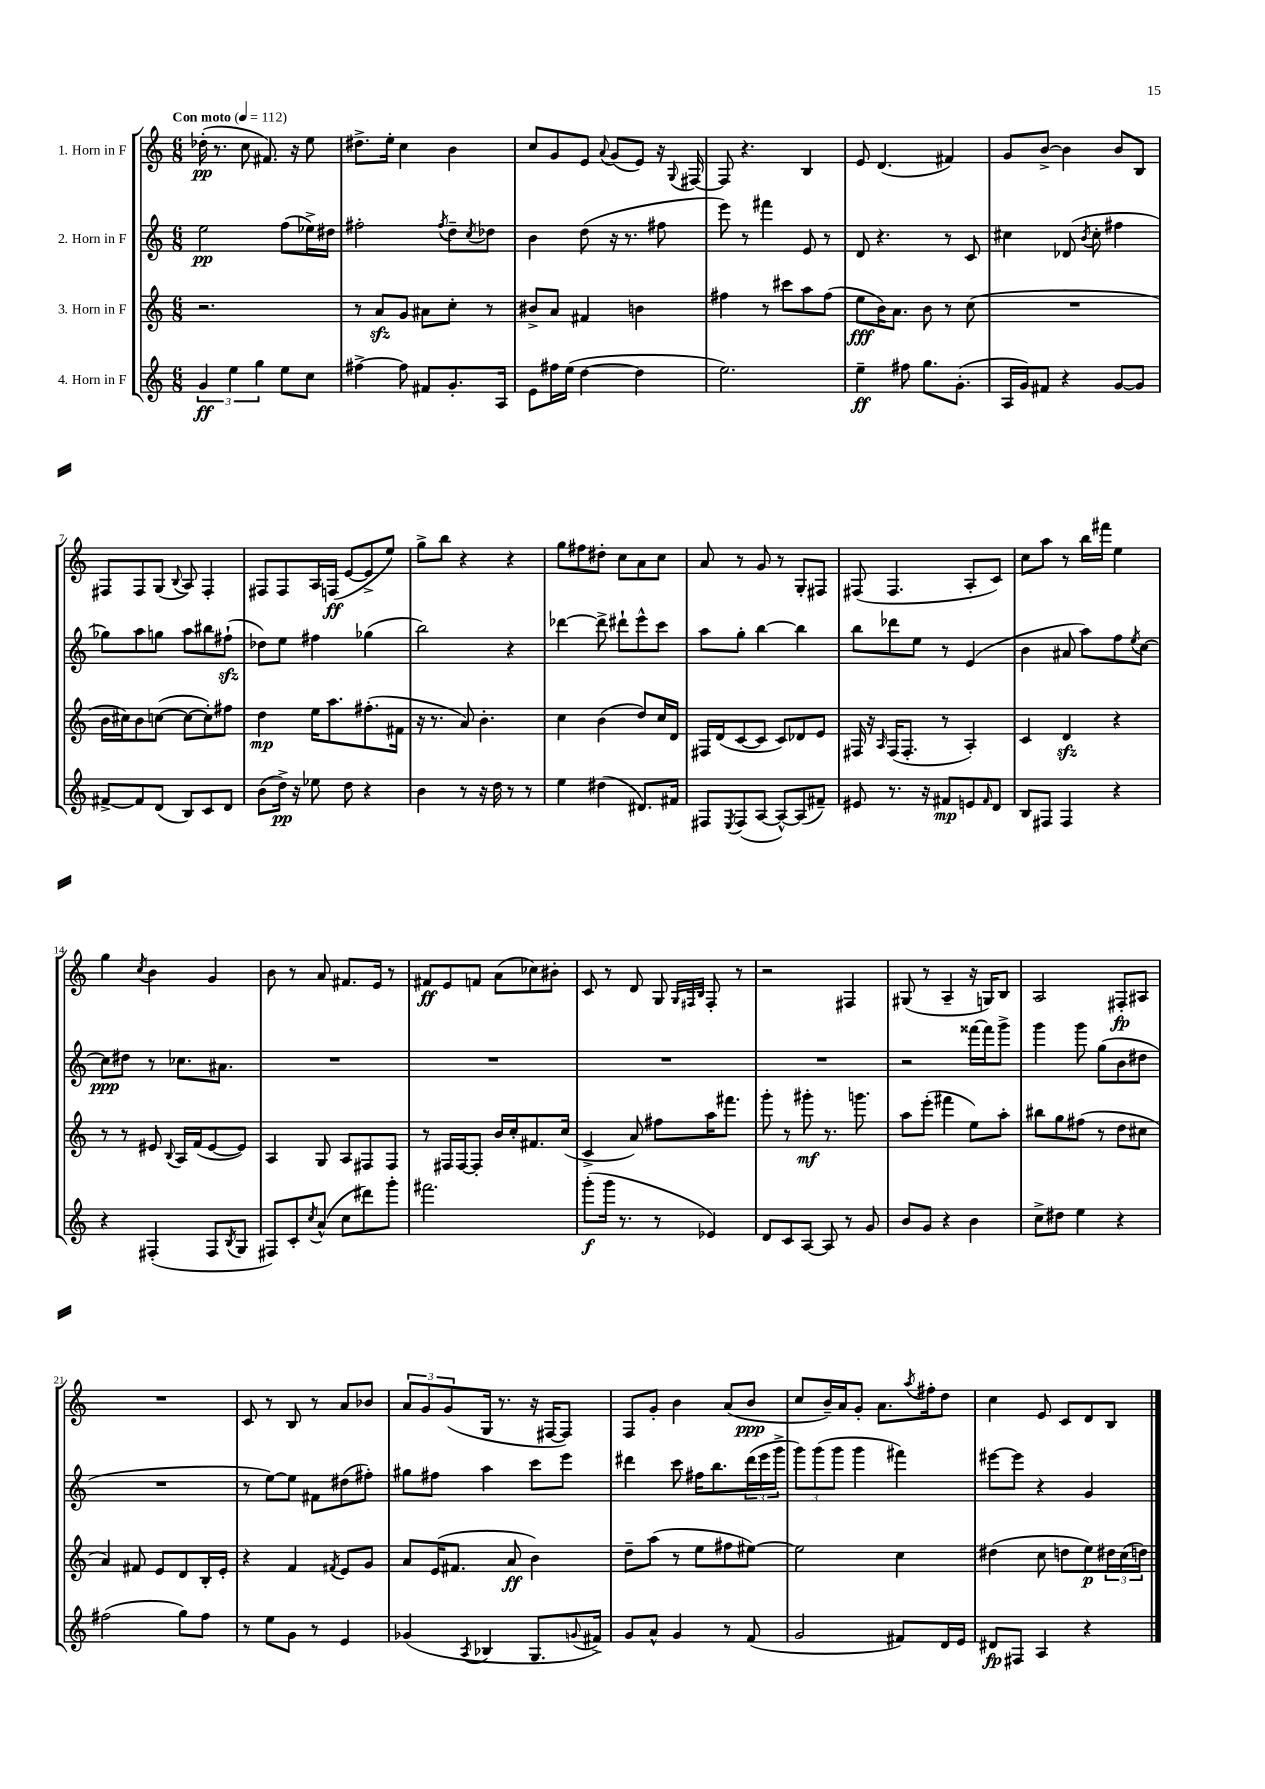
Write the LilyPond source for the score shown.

<<
\new StaffGroup <<
\new Staff = "s0" \with { instrumentName = "1. Horn in F" } {
    \clef treble \key c \major \numericTimeSignature \time 6/8 \tempo "Con moto" 4 = 112
    des''16-.\pp( r8. c''8 fis'8.) r16 e''8 |
    dis''8.-> e''16-. c''4 b'4 |
    c''8 g'8 e'8 \appoggiatura { a'8 } g'8( e'8) r16 \appoggiatura { g8 } fis16~ |
    fis8 r4. b4 |
    e'8 d'4.( fis'4) |
    g'8 b'8~-> b'4 b'8 b8 |
    fis8 fis8 g8( \appoggiatura { b8 } a8) fis4-. |
    fis8 fis8 a16 f16\ff( e'8~ e'8-> e''8) |
    g''8-> b''8 r4 r4 |
    g''8 fis''8 dis''8-. c''8 a'8 c''8 |
    a'8 r8 g'8 r8 g8-. fis8 |
    fis8( fis4. a8-. c'8) |
    c''8 a''8 r8 b''16 fis'''16 e''4 |
    g''4 \acciaccatura { c''8 } b'4 g'4 |
    b'8 r8 a'8 fis'8. e'16 r8 |
    fis'8\ff e'8 f'8 a'8( ces''8) bis'8-. |
    c'8 r8 d'8 g8 \grace { g32 fis32 b32 } fis8-. r8 |
    r2 fis4 |
    gis8( r8 a4-- r16 g16) b8 |
    a2 fis8-.\fp ais8 |
    R2. |
    c'8 r8 b8 r8 a'8 bes'8 |
    \tuplet 3/2 { a'8 g'8 g'8( } g16 r8. r16 fis16~ fis8) |
    f8 g'8-. b'4 a'8( b'8\ppp |
    c''8 b'16--) a'16 g'8-. a'8. \acciaccatura { a''8 } fis''16-. d''8 |
    c''4 e'8 c'8 d'8 b8 \bar "|." |
}
\new Staff = "s1" \with { instrumentName = "2. Horn in F" } {
    \clef treble \key c \major \numericTimeSignature \time 6/8
    e''2\pp f''8( ees''16->) dis''16 |
    fis''2-. \acciaccatura { fis''8 } d''8-- \acciaccatura { c''8 } des''8 |
    b'4 d''8( r16 r8. fis''8 |
    e'''8) r8 fis'''4 e'8 r8 |
    d'8 r4. r8 c'8 |
    cis''4 des'8( \acciaccatura { b'8 } cis''8-. fis''4 |
    ges''8) a''8 g''8 a''8 bis''8 fis''8-!\sfz( |
    des''8) e''8 fis''4 ges''4( |
    b''2) r4 |
    des'''4~ des'''8-> dis'''8-! e'''8-^ c'''8 |
    a''8 g''8-. b''4~ b''4 |
    b''8 des'''8 e''8 r8 e'4( |
    b'4 ais'8 a''8) f''8 \acciaccatura { e''8 } c''8~ |
    c''8\ppp dis''8 r8 ces''8. ais'8. |
    R2. |
    R2. |
    R2. |
    R2. |
    r2 fisis'''16~ fisis'''16 g'''8-> |
    g'''4 g'''8 g''8( b'8 dis''8 |
    R2. |
    r8 e''8~) e''8 fis'8 dis''8( fis''8-.) |
    gis''8 fis''8 a''4 c'''8 e'''8 |
    dis'''4 c'''8 fis''16 b''8. \tuplet 3/2 { dis'''16( e'''16 g'''16-> } |
    \tuplet 3/2 { g'''8) g'''8( g'''8 } g'''4 fis'''4) |
    eis'''8~ eis'''8 r4 g'4 \bar "|." |
}
\new Staff = "s2" \with { instrumentName = "3. Horn in F" } {
    \clef treble \key c \major \numericTimeSignature \time 6/8
    r2. |
    r8 a'8\sfz g'8 ais'8 c''8-. r8 |
    bis'8-> a'8 fis'4 b'4 |
    fis''4 r8 cis'''8 a''8 fis''8( |
    e''8\fff b'16) a'8. b'8 r8 c''8( |
    R2. |
    b'16 cis''16) b'8 c''8~( c''8~ c''8-.) fis''8 |
    d''4\mp e''16 a''8. fis''8.-.( fis'16 |
    r16 r8. a'8) b'4.-. |
    c''4 b'4( d''8) c''16 d'16 |
    fis16 d'16( c'8~ c'8 c'8) des'8 e'8 |
    fis16 r16 \grace { a16 } fis16( fis8.-. r8 a4-.) |
    c'4 d'4\sfz r4 |
    r8 r8 eis'8 \appoggiatura { b8 } a16 f'16( eis'8~ eis'8) |
    a4 g8 a8 fis8 fis8 |
    r8 fis16 fis16~ fis8-. b'16 c''16-. fis'8. c''16( |
    c'4-> a'8) fis''8 a''16 fis'''8. |
    g'''8-. r8 gis'''8-.\mf r8. g'''8. |
    a''8 e'''8-.( fis'''4 e''8) a''8-. |
    bis''8 g''8 fis''8( r8 d''8 cis''8 |
    a'4) fis'8 e'8 d'8 b16-. e'16-. |
    r4 f'4 \acciaccatura { fis'8 } e'8 g'8 |
    a'8 e'16( fis'8. a'8\ff b'4) |
    d''8-- a''8( r8 e''8 fis''8 eis''8~) |
    eis''2 c''4 |
    dis''4( c''8 d''8 e''8\p) \tuplet 3/2 { dis''16 c''16( d''16) } \bar "|." |
}
\new Staff = "s3" \with { instrumentName = "4. Horn in F" } {
    \clef treble \key c \major \numericTimeSignature \time 6/8
    \tuplet 3/2 { g'4\ff e''4 g''4 } e''8 c''8 |
    fis''4~-> fis''8 fis'8 g'8.-. a16 |
    e'8 fis''16 e''16( d''4~ d''4 |
    e''2.) |
    e''4--\ff fis''8 g''8. g'8.-.( |
    a16 g'16) fis'8 r4 g'8~ g'8 |
    fis'8~-> fis'8 d'8( b8) c'8 d'8 |
    b'8( d''16->\pp) r16 ees''8 d''8 r4 |
    b'4 r8 r16 d''16 r8 r8 |
    e''4 dis''4( dis'8.) fis'16 |
    fis8 \acciaccatura { e8 } fis8( a8~ a8~-^) a8( fis'8--) |
    eis'8 r8. r16 fis'8\mp e'8 \grace { fis'16 } d'8 |
    b8 fis8 fis4 r4 |
    r4 fis4-.( fis8 \acciaccatura { b8 } g8 |
    fis8) c'8-. \acciaccatura { c''8 } a'8-^( c''8 dis'''8) g'''8-. |
    fis'''2. |
    g'''8-.\f( g'''16 r8. r8 ees'4) |
    d'8 c'8 a8~ a8 r8 g'8 |
    b'8 g'8 r4 b'4 |
    c''8-> dis''8 e''4 r4 |
    fis''2( g''8) fis''8 |
    r8 e''8 g'8 r8 e'4 |
    ges'4( \acciaccatura { a8 } bes4 g8. \appoggiatura { g'8 } fis'16->) |
    g'8 a'8-^ g'4 r8 f'8( |
    g'2 fis'8) d'16 e'16 |
    dis'8\fp fis8 a4 r4 \bar "|." |
}
>>
>>
